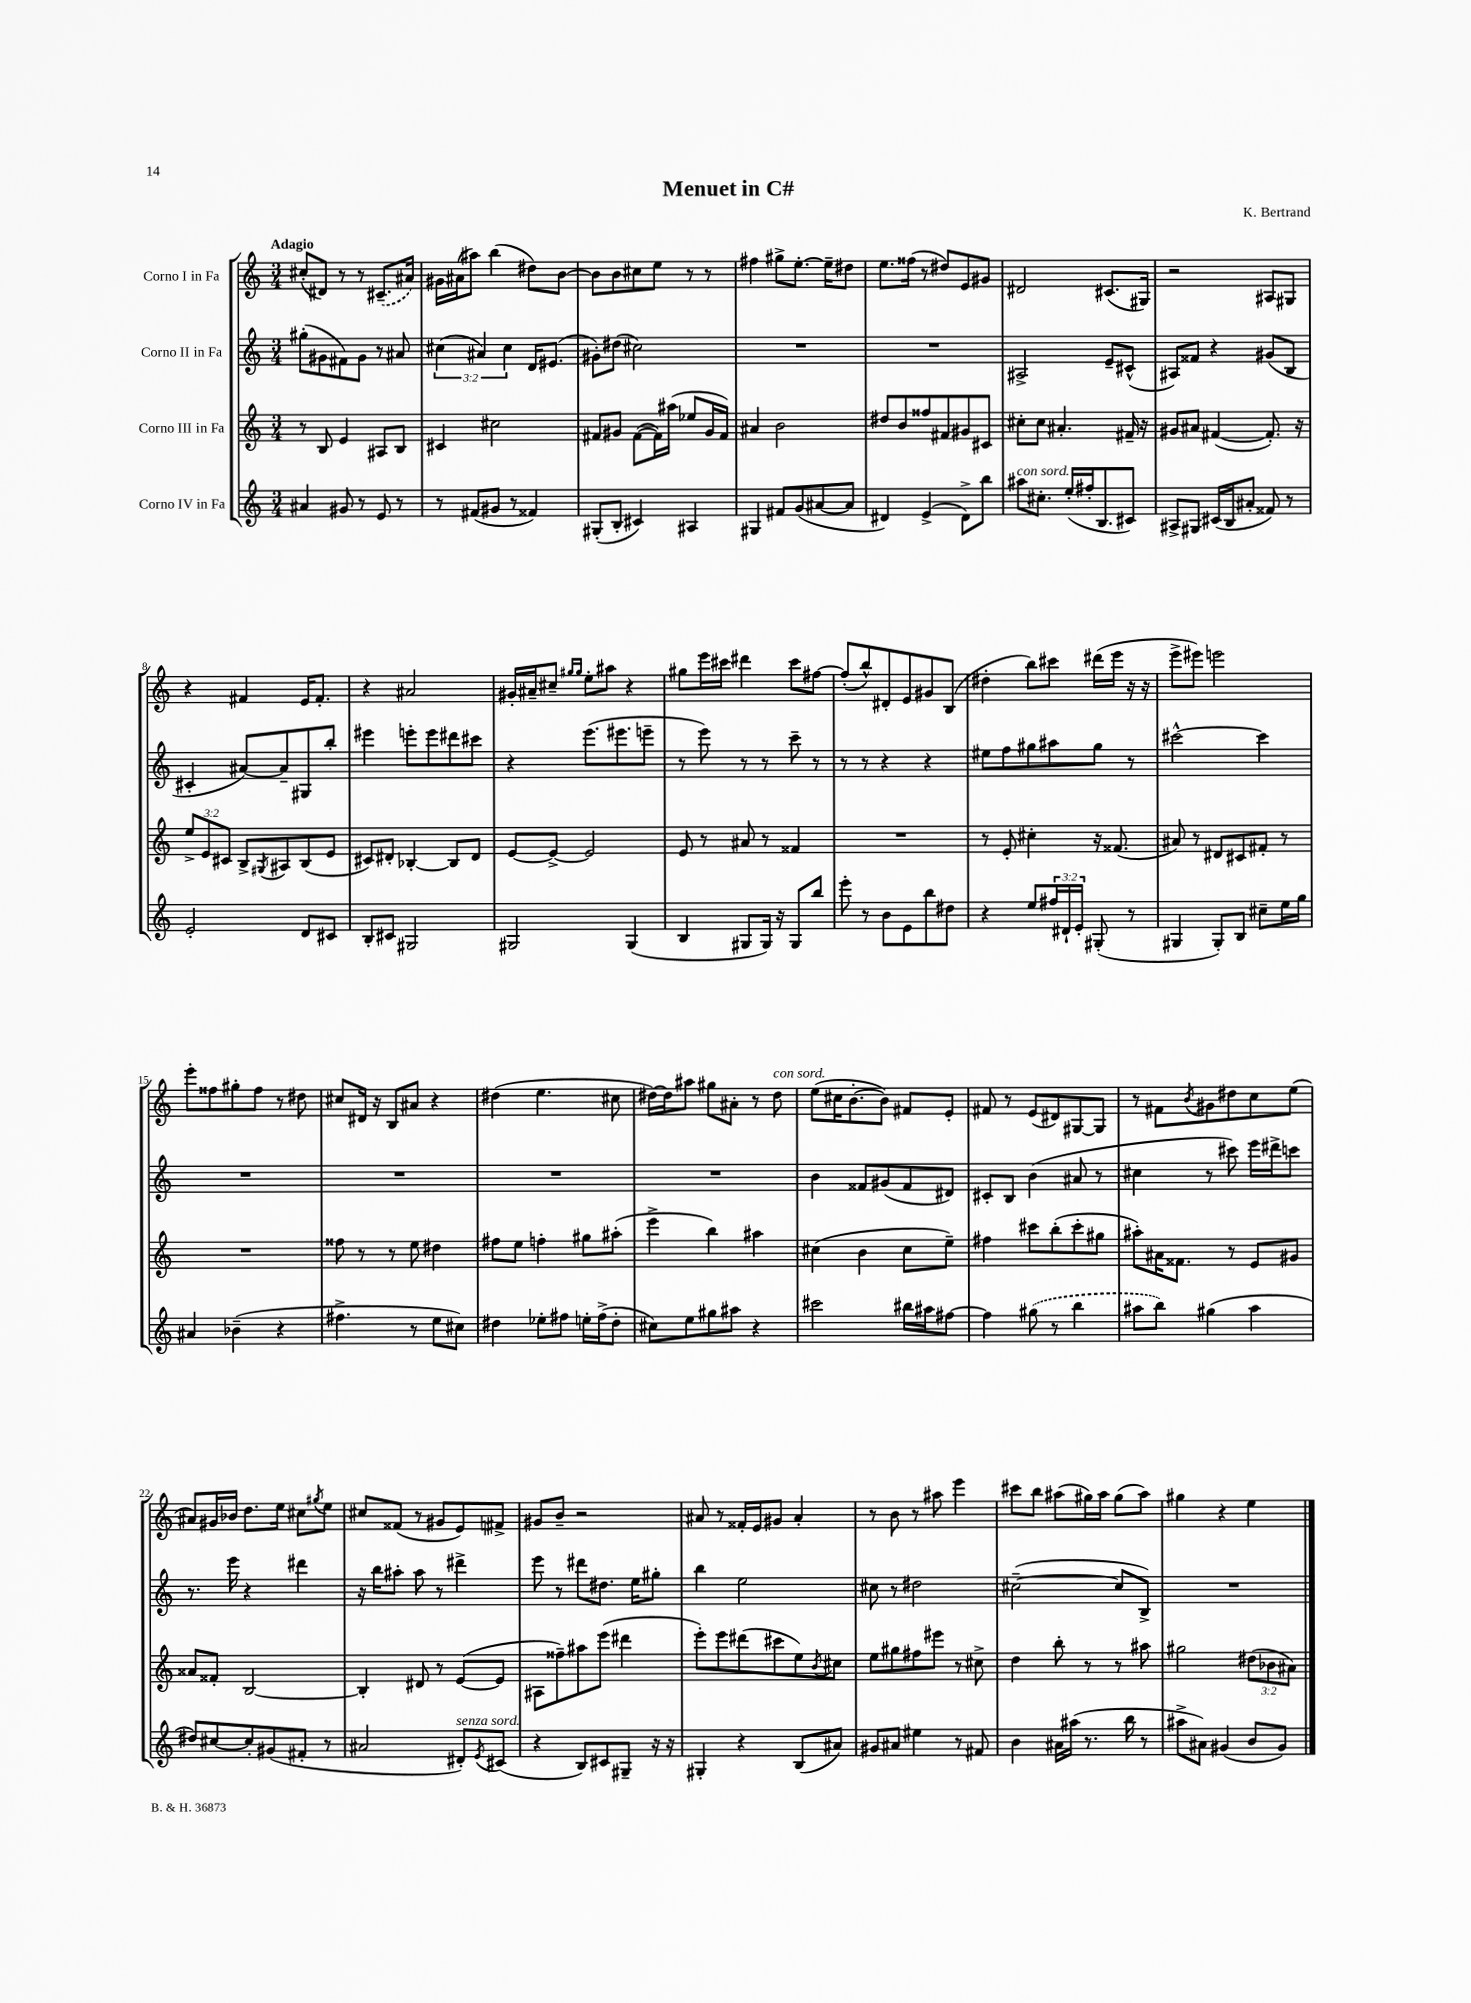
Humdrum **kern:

**kern	**kern	**kern	**kern
*staff4	*staff3	*staff2	*staff1
*clefG2	*clefG2	*clefG2	*clefG2
*k[]	*k[]	*k[]	*k[]
*M3/4	*M3/4	*M3/4	*M3/4
4a#/	8r	(8gg#'\L	(8cc#'/L
.	8B/	8g#\	8d#/J)
8g#/	4e/	8f#\)	8r
8r	.	8g#\J	8r
8e/	8A#/L	8r	(8.c#~/L
8r	8B/J	8a#/	.
.	.	.	16a#/Jk)
=	=	=	=
8r	4c#/	(6cc#\	16g#\LL
.	.	.	(16a#\J
(8f#/L	.	.	8aa#\J)
.	.	6a#/)	.
8g#/J	2cc#\	.	(4bb\
.	.	6cc#\	.
8r	.	.	.
4f##/)	.	16d/LK	8dd#\L)
.	.	(8.e#/J	.
.	.	.	[8b\J
=	=	=	=
(8G#'/L	8f#/L	8g#'\L)	8b\]L
8B'/J	8g#/J	(8dd#\J	8b\
4c#/)	([8f#\L	2cc#\)	8cc#\
.	16f#\]L)	.	8ee\J
.	(16aa#\JJ	.	.
4A#/	8ee-/L	.	8r
.	16g#/L	.	8r
.	16f#/JJ)	.	.
=	=	=	=
4G#/	4a#/	2.r	4ff#\
8f#/L	2b\	.	8gg#^\L
(8g/	.	.	[8.ee'\J
[8a#/	.	.	.
.	.	.	16ee~\]LK
8a#/]J	.	.	8dd#\J
=	=	=	=
4d#/)	8dd#/L	2.r	8.ee\L
.	8b/	.	.
.	.	.	(16ff##\Jk
(4e^/	8ff##/	.	8r
.	8f#/	.	8dd#/L)
8d#^\L)	8g#/	.	8e/
8bb\J	8c#/J	.	8g#/J
=	=	=	=
8aa#\L	8cc#'\L	2A#^/	2d#/
8.cc#'\J	8cc#\J	.	.
.	4.a#'/	.	.
(16ee'/LL	.	.	.
16ff#'/J	.	.	.
8.B/	.	.	.
.	.	8e~/L	(8.c#/L
8c#/J)	16f#~/	(8c#^^/J	.
.	16r	.	16G#/Jk)
=	=	=	=
8A#^/L	8g#/L	8A#/L)	2r
8G#/J	8a#/J	8f##/J	.
(16c#/LL	([4f#/	4r	.
16B/J	.	.	.
8a#'/J	.	.	.
8f##/)	8.f#'/])	(8g#/L	8A#/L
8r	.	8B/J	8G#/J
.	16r	.	.
=	=	=	=
2e'/	12ee^/L	4c#'/	4r
.	12e/	.	.
.	12c#/J	.	.
.	8B^/L	[8a#/L)	4f#/
.	8qG#/	.	.
.	8A#/	8a#~/]	.
8d/L	(8B/	8G#/	16e/LK
.	.	.	8.f#'/J
8c#/J	8e/J	8bb'/J	.
=	=	=	=
8B'/L	8c#/L)	4eee#\	4r
8c#/J	8d#'/J	.	.
2G#/	[4B-'/	8eee'\L	2a#/
.	.	8eee\	.
.	8B-/]L	8ddd#\	.
.	8d#/J	8ccc#\J	.
=	=	=	=
2G#/	[8e/L	4r	16g#'/LL
.	.	.	16a#~/J
.	8e^/_J	.	8cc#~/J
.	.	.	16qqgg#/LL
.	.	.	16qqgg#/JJ
.	2e/]	(8.eee\L	8ee'\L
.	.	.	8aa#\J
.	.	8.eee#\	.
(4G#/	.	.	4r
.	.	8eee~\J	.
=	=	=	=
4B/	8e/	8r	8gg#\L
.	8r	8eee\)	16eee\L
.	.	.	16ccc#\JJ
8G#/L	8a#/	8r	4ddd#\
16G#/Jk)	8r	8r	.
16r	.	.	.
8G#/L	4f##/	8ccc~\	8ccc#\L
8bb/J	.	8r	[8ff#\J
=	=	=	=
8eee'\	2.r	8r	(8ff#'/]L
8r	.	8r	8bb^^/)
8b\L	.	4r	8d#'/
8e\	.	.	8e/
8bb\	.	4r	8g#/
8dd#\J	.	.	(8B/J
=	=	=	=
4r	8r	8ee#\L	4dd#'\
.	8e'/	8ff\	.
8ee/L	4cc#'\	8gg#\	8bb\L)
24ff#/L	.	8aa#\	8ccc#\J
24d#`/	.	.	.
24e'/JJ	.	.	.
(8G#'/	16r	8gg#\J	(16ddd#\LL
.	(8.f##/	.	16eee\JJ
8r	.	8r	16r
.	.	.	16r
=	=	=	=
4G#/	8a#/)	[2ccc#^^\	8eee^\L
.	8r	.	8eee#\J)
8G#'/L)	8d#/L	.	2eee\
8B/J	8c#/	.	.
8cc#~\L	8f#'/J	4ccc#\]	.
16ee\L	8r	.	.
16gg\JJ	.	.	.
=	=	=	=
4a#/	2.r	2.r	8eee'\L
.	.	.	8ff##\
(4b-~\	.	.	8gg#'\
.	.	.	8ff##\J
4r	.	.	8r
.	.	.	8dd#\
=	=	=	=
4.ff#^\	8ff##\	2.r	8cc#/L
.	8r	.	16d#/Jk
.	.	.	16r
.	8r	.	8B/L
8r	8ee\	.	8a#/J
8ee\L	4dd#\	.	4r
8cc#\J)	.	.	.
=	=	=	=
4dd#\	8ff#\L	2.r	(4dd#\
.	8ee\J	.	.
8ee-'\L	4ff'\	.	4.ee\
8ff#\J	.	.	.
16ee'\LL	8gg#\L	.	.
(16ff#^\J	.	.	.
8dd#'\J	(8aa#'\J	.	8cc#\
=	=	=	=
8cc#\L)	4eee^\	2.r	[16dd#\LL)
.	.	.	16dd#\]J
8ee\	.	.	8aa#\J
8gg#\	4bb\)	.	8gg#\L
8aa#\J	.	.	8a#'\J
4r	4aa#\	.	8r
.	.	.	8dd#\
=	=	=	=
2ccc#\	(4cc#\	4b\	(8ee\L
.	.	.	16cc#\K
.	.	.	[8.b'\
.	4b\	8f##/L	.
.	.	(8g#/	8b\]J)
16bb#\LL	8cc#\L	8f##/	8f#/L
16aa#\J	.	.	.
[8ff#\J	8ee~\J)	8d#/J)	8e'/J
=	=	=	=
4ff#\]	4ff#\	8c#'/L	8f#/
.	.	8B/J	8r
(8gg#\	8ccc#\L	(4b\	(8e/L
8r	(8bb'\	.	8d#/)
4bb\	8ccc#'\	8a#/	[8G#/
.	8gg#\J	8r	8G#/]J
=	=	=	=
8aa#\L	8aa#'\L)	4cc#\	8r
8bb\J)	16a#\K	.	8f#\L
.	8.f##\J	.	.
.	.	.	8qb/
(4gg#\	.	8r	8g#\
.	8r	8ccc#\)	8dd#\
4aa#\	8e/L	16eee\LL	8cc\
.	.	16ddd#^\J	.
.	8g#/J	8ccc\J	(8ee\J
=	=	=	=
8dd#/L)	8a##/L	8.r	8a#/L)
[8cc#/	8f##'/J	.	16g#/L
.	.	16eee\	16b-/JJ
8cc#'/]	[2B/	4r	8.dd\L
(8g#/	.	.	.
.	.	.	16ee\Jk
8f#'/J	.	4ddd#\	8cc#\L
.	.	.	8qgg#/
8r	.	.	8ee\J
=	=	=	=
2a#/	4B'/]	16r	8cc#/L
.	.	16bb\LK	.
.	.	8aa#'\J	(8f##/J
.	8d#/	8aa#\	8r
.	8r	8r	8g#/L
8d#'/L)	([8e/L	4ddd#^\	8e/)
8qe/	.	.	.
(8c#/J	8e/]J	.	8f#^/J
=	=	=	=
4r	8A#\L	8eee\	8g#/L
.	8ff##~\)	8r	8b~/J
8B/L)	8aa#\	8ddd#\L	2r
8c#/	(8eee\J	8.dd#\J	.
8G#~/J	4ddd#\	.	.
.	.	16ee\LK	.
16r	.	8gg#'\J	.
16r	.	.	.
=	=	=	=
4G#'/	8eee'\L)	4bb\	8a#/
.	8eee\	.	8r
4r	(8ddd#\	2ee\	16f##'/LL
.	.	.	16e/J
.	8ccc#\	.	8g#/J
(8B/L	8ee\)	.	4a#'/
.	8qb/	.	.
8a#/J)	8cc#\J	.	.
=	=	=	=
8g#/L	8ee\L	8cc#\	8r
8a#/J	8gg#\	8r	8b\
4ee#\	8ff#\	2dd#\	8r
.	8eee#\J	.	8aa#\
8r	8r	.	4eee\
8f#/	8cc#^\	.	.
=	=	=	=
4b\	4dd\	([2cc#~\	8ccc#\L
.	.	.	8bb\J
16a#\LL	8bb'\	.	(8aa#\L
(16aa#\JJ	.	.	.
8.r	8r	.	16gg#\L)
.	.	.	16aa#\JJ
.	8r	8cc#/]L	(8gg#\L
16bb\	.	.	.
8r	8aa#\	8B^/J)	8aa#\J)
=	=	=	=
8aa#^\L	2gg#\	2.r	4gg#\
8a#\J)	.	.	.
(4g#/	.	.	4r
8b/L	(12dd#\L	.	4ee\
.	12b-\	.	.
8g#/J)	.	.	.
.	12a#\J)	.	.
==	==	==	==
*-	*-	*-	*-
